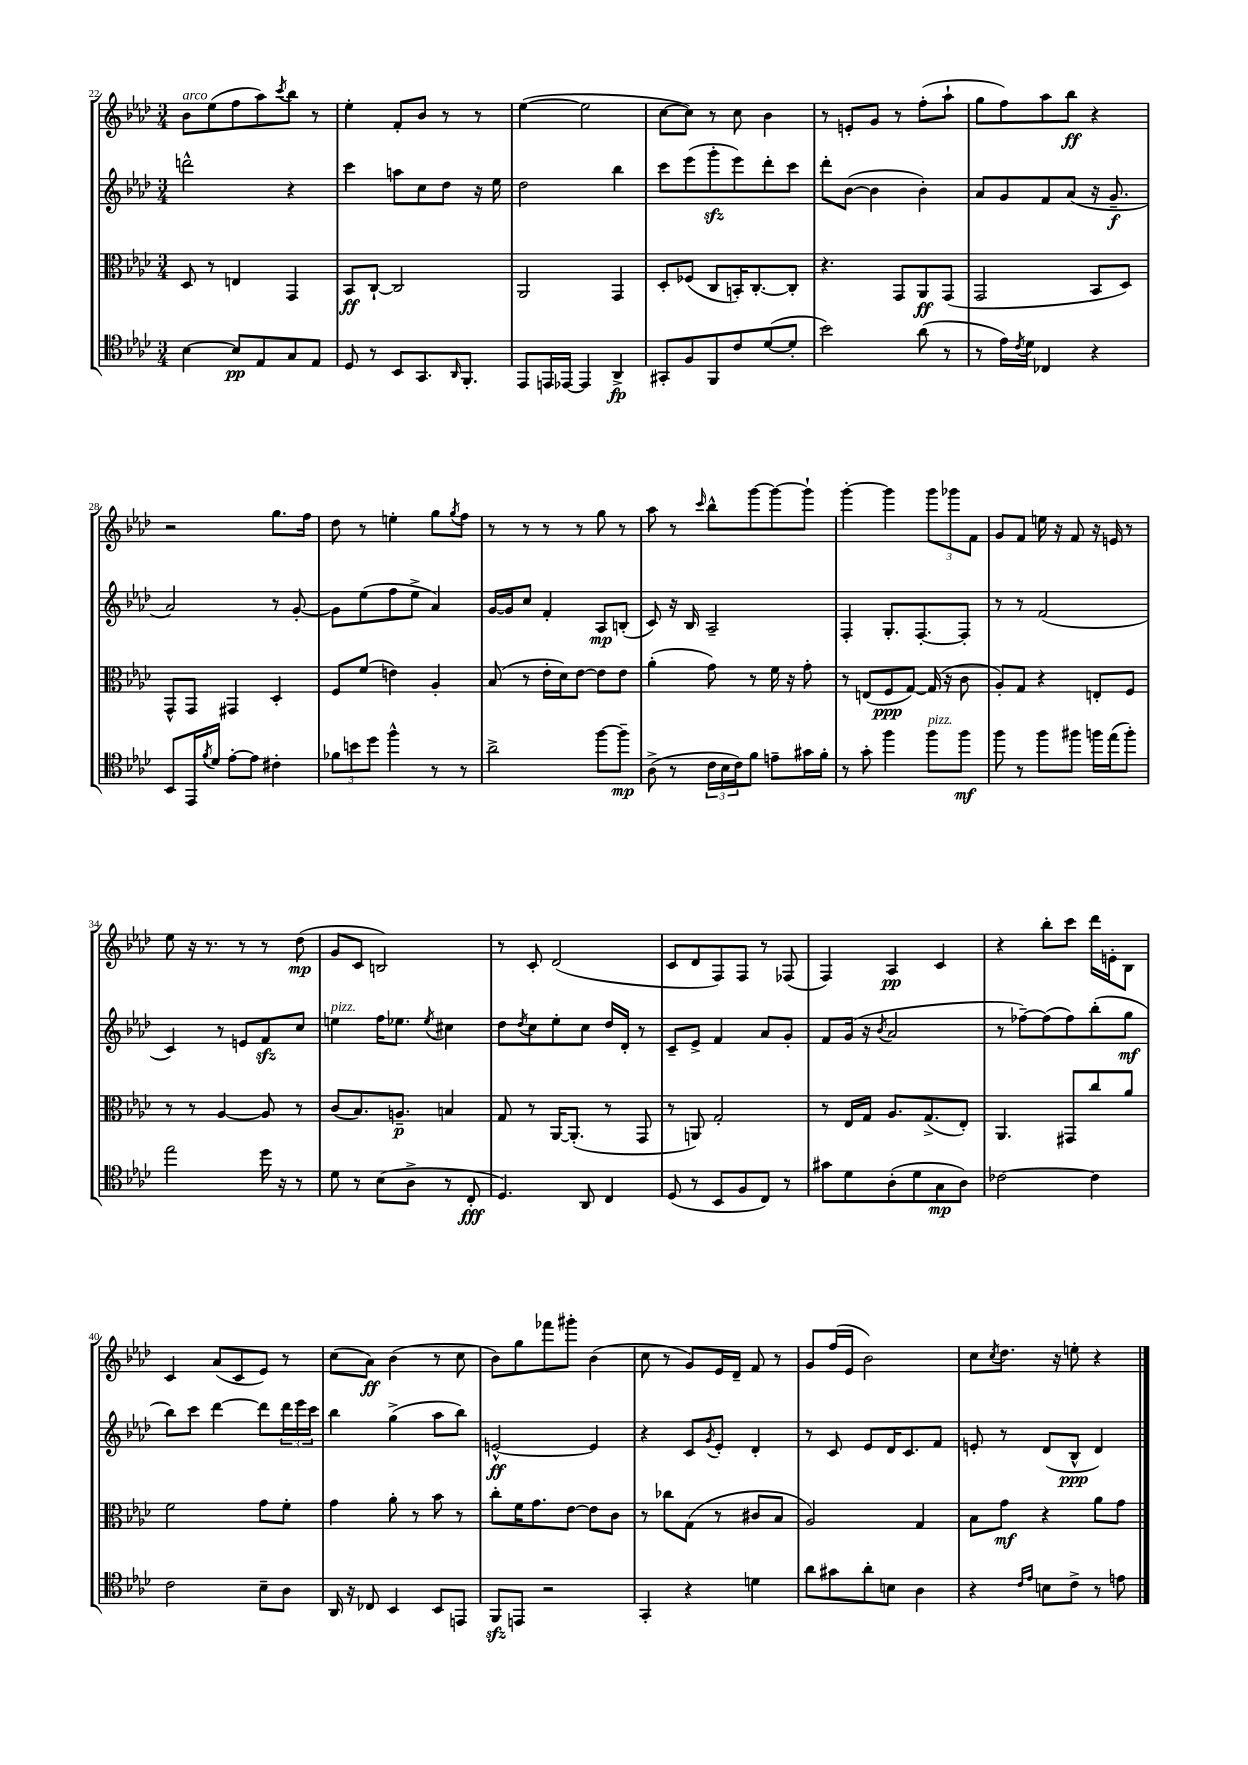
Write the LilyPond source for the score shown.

<<
\new StaffGroup <<
\new Staff = "s0" {
    \clef treble \key aes \major \numericTimeSignature \time 3/4
    bes'8^\markup { \italic "arco" } ees''8( f''8 aes''8) \acciaccatura { c'''8 } bes''8 r8 |
    ees''4-. f'8-. bes'8 r8 r8 |
    ees''4~( ees''2 |
    c''8~ c''8) r8 c''8 bes'4 |
    r8 e'8-. g'8 r8 f''8-.( aes''8-! |
    g''8 f''8) aes''8 bes''8\ff r4 |
    r2 g''8. f''16 |
    des''8 r8 e''4-. g''8 \acciaccatura { g''8 } f''8 |
    r8 r8 r8 r8 g''8 r8 |
    aes''8 r8 \grace { c'''16 } bes''8-^ g'''8~ g'''8~ g'''8-! |
    g'''4~-. g'''4 \tuplet 3/2 { g'''8 ges'''8 f'8 } |
    g'8 f'8 e''16 r16 f'8 r16 e'16 r8 |
    ees''8 r16 r8. r8 r8 des''8\mp( |
    g'8 c'8 b2) |
    r8 c'8-. des'2( |
    c'8 des'8 f8) f8 r8 fes8( |
    f4) aes4\pp c'4 |
    r4 bes''8-. c'''8 des'''16 e'16-. bes8 |
    c'4 aes'8( c'8 ees'8) r8 |
    c''8( aes'8\ff) bes'4( r8 c''8 |
    bes'8) g''8 fes'''8 gis'''8-. bes'4( |
    c''8 r8 g'8) ees'16 des'16-- f'8 r8 |
    g'8 f''16( ees'16 bes'2) |
    c''8 \acciaccatura { c''8 } des''8. r16 e''8-. r4 \bar "|." |
}
\new Staff = "s1" {
    \clef treble \key aes \major \numericTimeSignature \time 3/4
    d'''2-^ r4 |
    c'''4 a''8 c''8 des''8 r16 ees''16 |
    des''2 bes''4 |
    c'''8 ees'''8( g'''8-.\sfz ees'''8) des'''8-. c'''8 |
    des'''8-. bes'8~( bes'4 bes'4-.) |
    aes'8 g'8 f'8 aes'8( r16 g'8.--\f |
    aes'2) r8 g'8~-. |
    g'8 ees''8( f''8 ees''8-> aes'4) |
    g'16~ g'16 c''8 f'4-. aes8\mp b8-.( |
    c'8) r16 bes16 aes2-- |
    f4-. g8.-. f8.~-. f8-. |
    r8 r8 f'2( |
    c'4) r8 e'8 f'8\sfz c''8 |
    e''4^\markup { \italic "pizz." } f''16 ees''8. \acciaccatura { ees''8 } cis''4 |
    des''8 \acciaccatura { des''8 } c''8 ees''8-. c''8 des''16 des'16-. r8 |
    c'8-- ees'8-> f'4 aes'8 g'8-. |
    f'8 g'16( r16 \acciaccatura { bes'8 } aes'2 |
    r8 fes''8~--) fes''8( fes''8) bes''8-.( g''8\mf |
    bes''8) c'''8 des'''4~ des'''8 \tuplet 3/2 { des'''16 ees'''16 c'''16 } |
    bes''4 g''4->( aes''8 bes''8) |
    e'2~-^\ff e'4 |
    r4 c'8 \acciaccatura { g'8 } ees'8-. des'4-. |
    r8 c'8 ees'8 des'16 c'8. f'8 |
    e'8-. r8 des'8( bes8-^\ppp des'4) \bar "|." |
}
\new Staff = "s2" {
    \clef alto \key aes \major \numericTimeSignature \time 3/4
    des8 r8 e4 g,4 |
    bes,8\ff c8~-! c2 |
    aes,2 g,4 |
    des8-. fes8( c8 b,16-.) c8.~-. c8-. |
    r4. g,8 aes,8\ff g,8( |
    g,2 bes,8 des8) |
    g,8-^ g,8 gis,4 des4-. |
    f8 f'8( e'4) aes4-. |
    bes8( r8 ees'16-. des'16) ees'8~ ees'8 ees'8 |
    aes'4-.( g'8) r8 f'16 r16 g'8-. |
    r8 e8( f8\ppp g8~) g16( r16 c'8 |
    aes8-.) g8 r4 e8-. f8 |
    r8 r8 aes4~ aes8 r8 |
    c'8( bes8.) a8.--\p b4 |
    g8 r8 aes,16~ aes,8.-.( r8 g,8 |
    r8 a,8) g2-. |
    r8 ees16 g16 aes8. g8.->( ees8-.) |
    aes,4. gis,8 c''8 aes'8 |
    f'2 g'8 f'8-. |
    g'4 aes'8-. r8 bes'8 r8 |
    c''8-. f'16 g'8. ees'8~ ees'8 c'8 |
    r8 ces''8 g8( r8 cis'8 bes8 |
    aes2) g4 |
    bes8 g'8\mf r4 aes'8 g'8 \bar "|." |
}
\new Staff = "s3" {
    \clef tenor \key aes \major \numericTimeSignature \time 3/4
    bes4~ bes8\pp ees8 g8 ees8 |
    des8 r8 bes,8 g,8. \grace { aes,16 } f,8.-. |
    ees,8 e,16 ees,16~ ees,4 aes,4->\fp |
    gis,8-. f8 f,8 c'8 des'8~( des'8-. |
    bes'2) aes'8( r8 |
    r8 ees'16) \acciaccatura { c'8 } des'16 ces4 r4 |
    bes,8 ees,16 \acciaccatura { f'8 } des'16 ees'8~-. ees'8 cis'4-. |
    \tuplet 3/2 { fes'8 b'8 des''8 } f''4-^ r8 r8 |
    aes'2-> f''8~ f''8--\mp |
    aes8->( r8 \tuplet 3/2 { c'16 bes16 c'16) } f'8 e'8-- gis'16 f'16-. |
    r8 g'8-. f''4 f''8^\markup { \italic "pizz." } f''8\mf |
    f''8 r8 f''8 fis''8 f''16 ees''16( f''8-.) |
    ees''2 des''16 r16 r8 |
    des'8 r8 bes8( aes8-> r8 c8-.\fff |
    des4.) aes,8 c4 |
    des8( r8 bes,8 f8 c8) r8 |
    gis'8 des'8 aes8-.( des'8 g8\mp aes8) |
    ces'2~ ces'4 |
    c'2 bes8-- aes8 |
    aes,16 r16 ces8 bes,4 bes,8 e,8 |
    f,8\sfz e,8 r2 |
    g,4-. r4 d'4 |
    aes'8 gis'8 aes'8-. b8 aes4 |
    r4 \grace { c'16 ees'16 } b8 c'8-> r8 e'8 \bar "|." |
}
>>
>>
\layout { \context { \Score currentBarNumber = #22 } }
